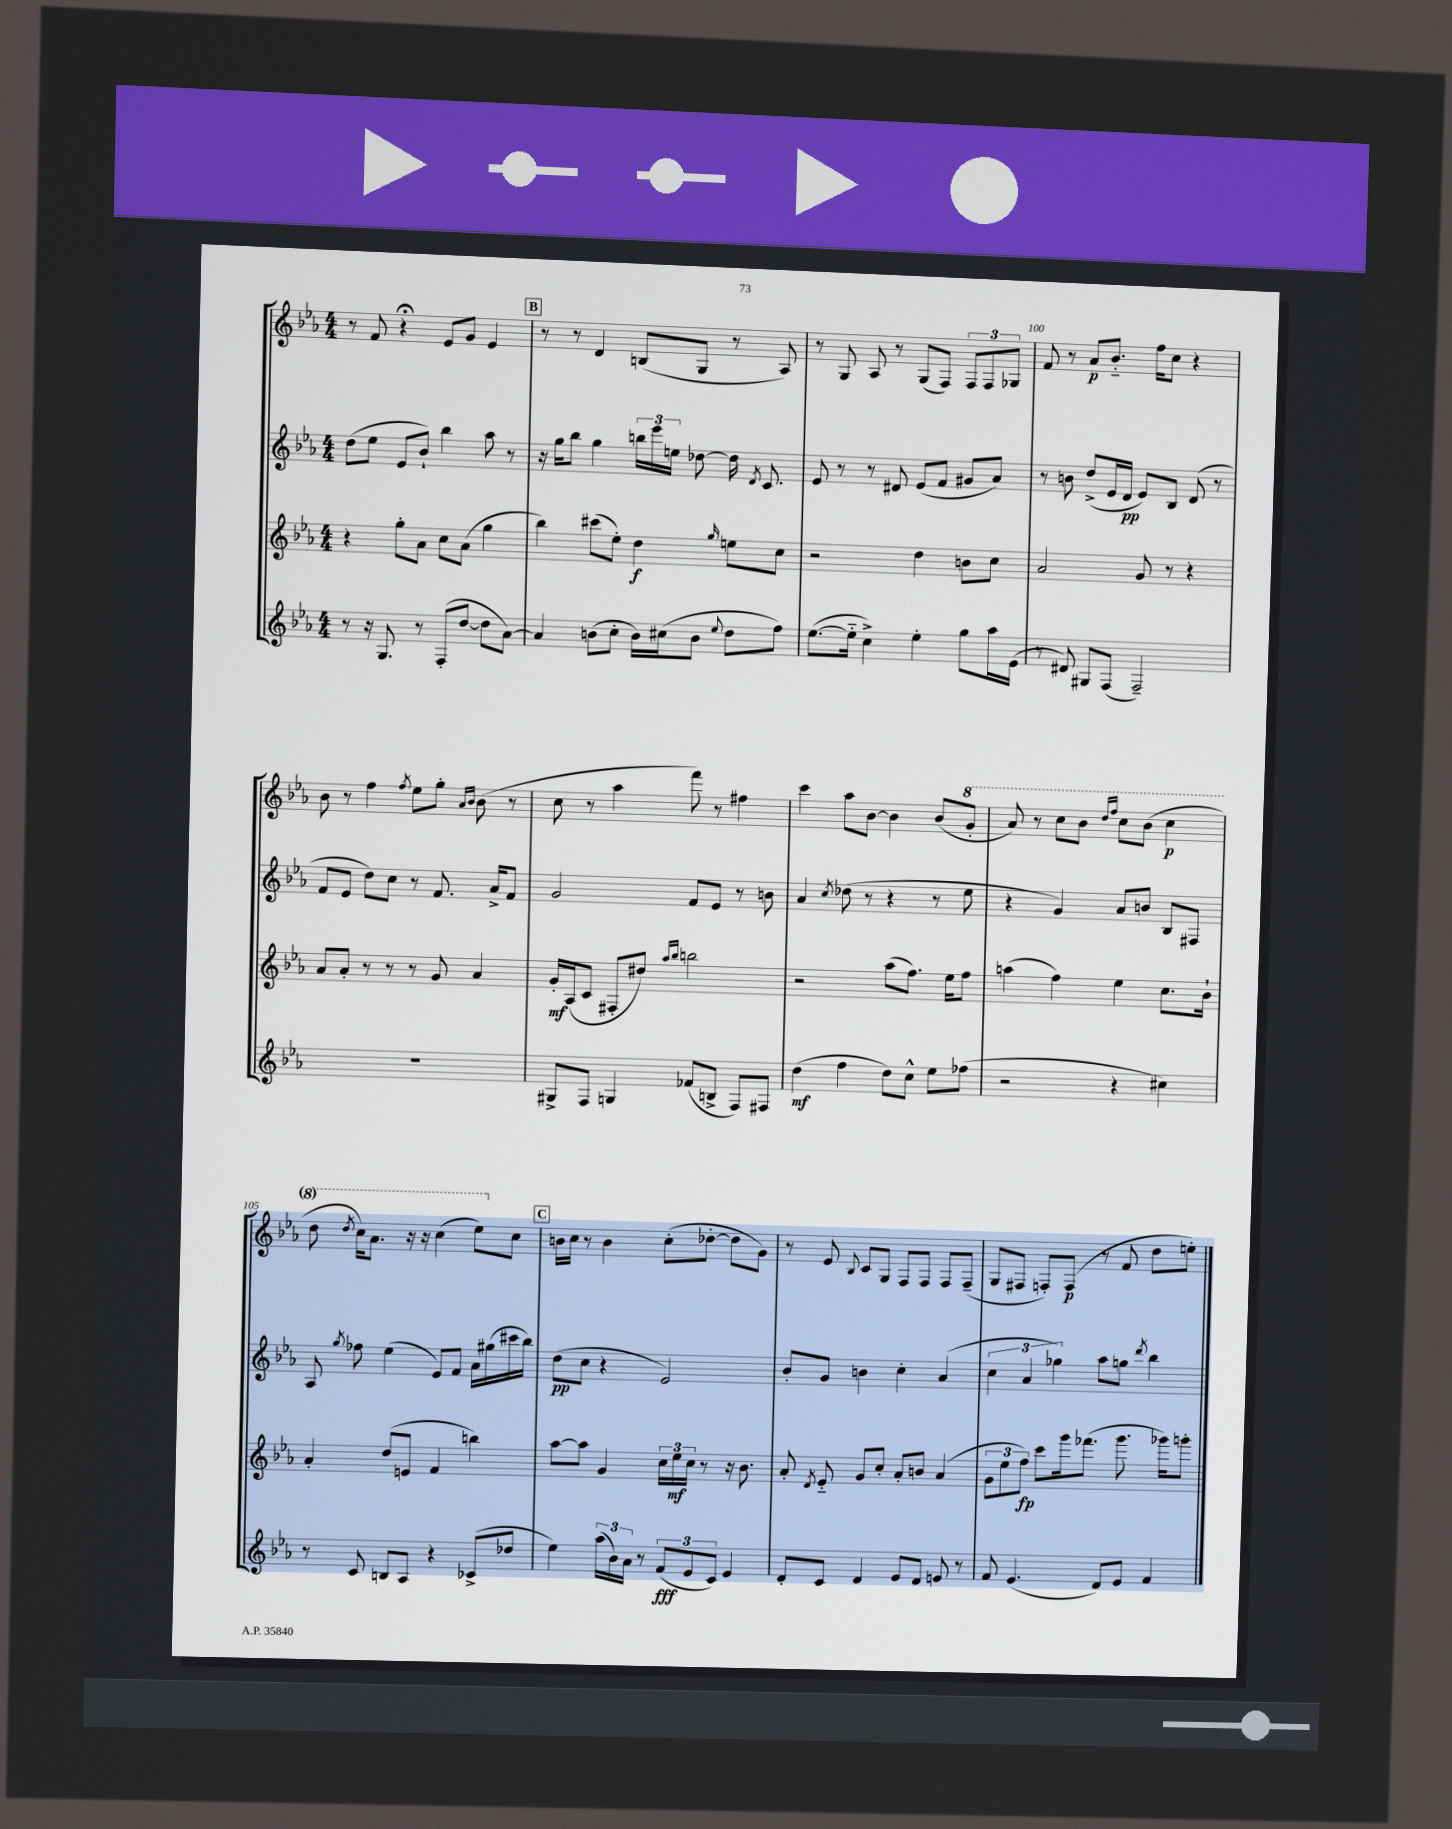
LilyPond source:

<<
\new StaffGroup <<
\new Staff = "s0" {
    \clef treble \key ees \major \numericTimeSignature \time 4/4
    \autoBeamOff r8 f'8 r4\fermata ees'8[ g'8] ees'4 |
    \mark \markup { \box "B" } r8 r8 d'4 b8[( g8] r8 aes8) |
    r8 g8 aes8 r8 g8[( f8]) \tuplet 3/2 { f8[ f8 ges8] } |
    f'8 r8 aes'8[\p bes'8.]-_ f''16[ c''8] r4 |
    bes'8 r8 f''4 \acciaccatura { f''8 } ees''8[ g''8]-. \grace { aes'16[ bes'16] } bes'8( r8 |
    c''8 r8 aes''4 f'''8) r8 fis''4 |
    c'''4 aes''8[ bes'8]~ bes'4 bes'8[( \ottava #1 g''8]-. |
    aes''8) r8 c'''8[ bes''8] \grace { d'''16[ f'''16] } c'''8[ bes''8]( c'''4\p |
    d'''8 \acciaccatura { d'''8 } c'''16[) aes''8.] r16 r16 c'''4( ees'''8[) \ottava #0 c''8] |
    \mark \markup { \box "C" } b'16[ c''16] r8 b'4 c''8[-.( des''8]~-. des''8[ g'8]) |
    r8 ees'8 \appoggiatura { bes8 } c'8[ g8] f8[ f8] f8[ f8]--( |
    g8[ fis8] f8[-.) f8]\p( r8 f'8 d''8[ e''8]-.) \bar "|." |
}
\new Staff = "s1" {
    \clef treble \key ees \major \numericTimeSignature \time 4/4
    \autoBeamOff d''8[( ees''8] ees'8[ bes'8]-!) bes''4 aes''8 r8 |
    \mark \markup { \box "B" } r16 g''16[ bes''8] g''4 \tuplet 3/2 { b''16[ ees'''16 e''16] } des''8~ des''16 \acciaccatura { d'8 } c'8. |
    ees'8 r8 r8 dis'8 ees'8[( f'8] gis'8[ aes'8]) |
    r8 b'8 d''8[->( ees'16 d'16]\pp ees'8[) bes8] d'8( r8 |
    f'8[ ees'8] d''8[) c''8] r8 f'8. aes'16[-> f'8] |
    g'2 f'8[ ees'8] r8 b'8 |
    aes'4 \acciaccatura { c''8 } des''8( r8 r4 r8 ees''8 |
    r4 g'4) aes'8[ b'8] bes8[ fis8] |
    aes8 \acciaccatura { g''8 } fes''8 ees''4( ees'8[) f'8] aes'16[ gis''16( cis'''16 bes''16]) |
    \mark \markup { \box "C" } d''8[\pp( c''8] r4 ees'2) |
    bes'8[-. g'8] b'4 c''4-. aes'4( |
    \tuplet 3/2 { c''4 aes'4 ges''4) } aes''8[ g''8] \acciaccatura { d'''8 } bes''4 \bar "|." |
}
\new Staff = "s2" {
    \clef treble \key ees \major \numericTimeSignature \time 4/4
    \autoBeamOff r4 g''8[-. aes'8] c''8[ aes'8]( g''4 |
    \mark \markup { \box "B" } bes''4) cis'''8[( ees''8]-.) d''4\f \grace { g''16 } e''8[ c''8] |
    r2 d''4 b'8[ c''8] |
    aes'2 g'8 r8 r4 |
    aes'8[ aes'8]-. r8 r8 r8 g'8 aes'4 |
    g'16[-.\mf aes16( c'8] fis8[-. dis''8]) \grace { aes''16[ bes''16] } b''2 |
    r2 aes''8[( f''8.]) ees''16[ f''8] |
    a''4( f''4) ees''4 c''8.[ bes'16]-! |
    aes'4-. d''8[( e'8] f'4 b''4) |
    \mark \markup { \box "C" } aes''8[~ aes''8] g'4 \tuplet 3/2 { c''16[ ees''16\mf c''16] } r8 r16 bes'8. |
    aes'8-. \acciaccatura { d'8 } ees'8-_ g'8[ c''8]-. aes'8[-. b'8] aes'4( |
    \tuplet 3/2 { g'8[ ees''8 f''8]\fp) } c'''8[ g'''16 fes'''8.]( g'''8. ges'''16[) g'''8]-. \bar "|." |
}
\new Staff = "s3" {
    \clef treble \key ees \major \numericTimeSignature \time 4/4
    \autoBeamOff r8 r16 g8. r8 f8[-.( d''8]~ d''8[ aes'8]~) |
    \mark \markup { \box "B" } aes'4 b'8[( c''8]-. b'16[) cis''16( b'8] \appoggiatura { ees''8 } d''8[ f''8]) |
    ees''8.[~( ees''16]-_ c''4->) ees''4-. g''8[ aes''16 ees'16]( |
    r8 dis'8) gis8[ f8]( f2--) |
    R1 |
    gis8[-> f8] g4 fes'8[( b8]-> f8[) fis8] |
    d''4\mf( f''4 d''8[) c''8]-^ ees''8[ fes''8]( |
    r2 r4 cis''4) |
    r8 c'8 b8[ aes8] r4 ces'8[->( des''8] |
    \mark \markup { \box "C" } ees''4) \tuplet 3/2 { aes''16[( bes'16) aes'16] } r8 \tuplet 3/2 { f'8[\fff( ees'8 c'8]) } ees'4 |
    d'8[-. c'8] d'4 ees'8[ d'8] e'8 r8 |
    f'8 ees'4.( d'8[) ees'8] f'4 \bar "|." |
}
>>
>>
\layout { \context { \Score currentBarNumber = #97 \override BarNumber.break-visibility = ##(#f #t #t) barNumberVisibility = #(every-nth-bar-number-visible 5) } }
